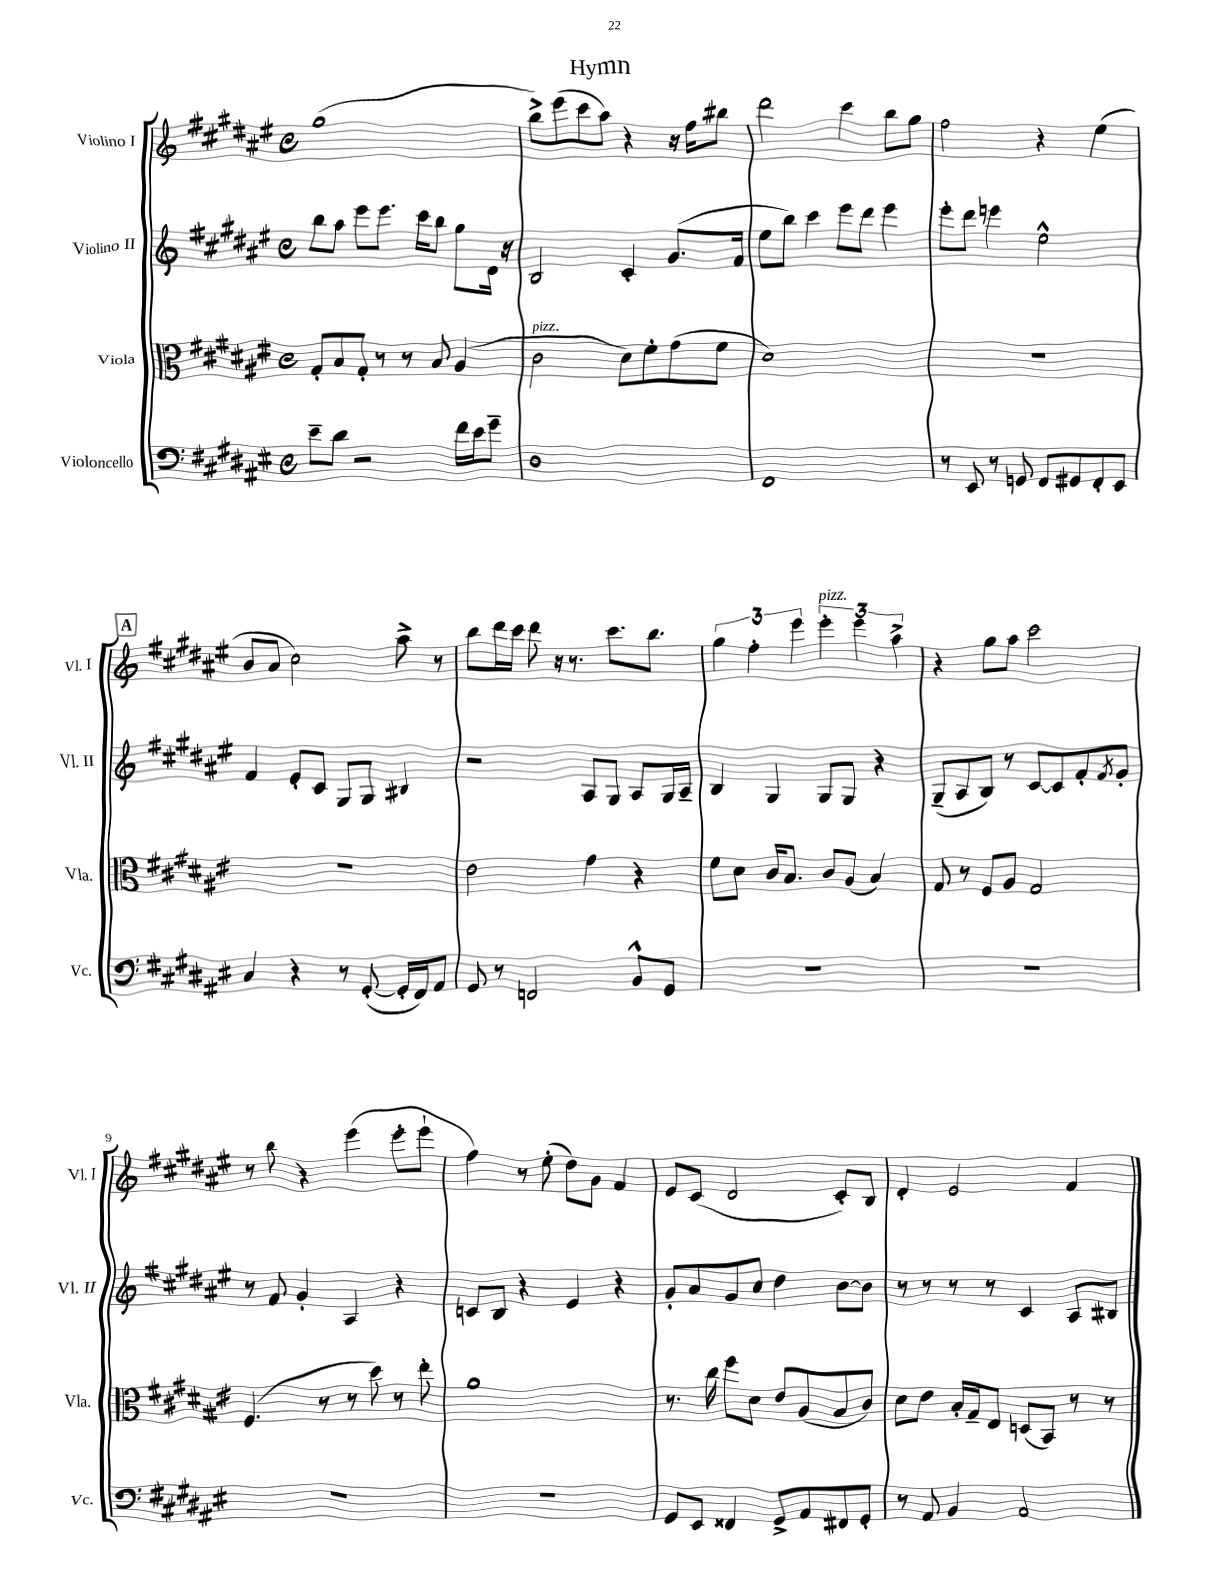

**kern	**kern	**kern	**kern
*part4	*part3	*part2	*part1
*staff4	*staff3	*staff2	*staff1
*I"Violoncello	*I"Viola	*I"Violino II	*I"Violino I
*I'Vc.	*I'Vla.	*I'Vl. II	*I'Vl. I
*clefF4	*clefC3	*clefG2	*clefG2
*k[f#c#g#d#a#e#]	*k[f#c#g#d#a#e#]	*k[f#c#g#d#a#e#]	*k[f#c#g#d#a#e#]
*M4/4	*M4/4	*M4/4	*M4/4
*met(c)	*met(c)	*met(c)	*met(c)
=1	=1	=1	=1
8e#~\L	8G#'/L	8bb\L	(1gg#
8d#\J	8B/	8aa#\J	.
2r	8G#'/J	8eee#\L	.
.	8r	8.eee#\J	.
.	8r	.	.
.	.	16ccc#\KL	.
.	8B/	8bb\J	.
16f#\LL	(4A#/	8gg#\L	.
16e#\J	.	.	.
8g#~\J	.	16d#\Jk	.
.	.	16r	.
=2	=2	=2	=2
!	!LO:TX:a:i:t=pizz.	!	!
1D#	2c#\	2B/	8bb^\L)
.	.	.	(8eee#\
.	.	.	8ccc#\
.	.	.	8aa#\J)
.	8d#\L)	4c#'/	4r
.	8f#'\	.	.
.	(8g#\	(8.g#/L	16r
.	.	.	16ff#\KL
.	8f#\J	.	8bb#X\J
.	.	16f#/Jk	.
=3	=3	=3	=3
1FF#	1d#)	8ee#\L	2ddd#\
.	.	8bb\J)	.
.	.	4ccc#\	.
.	.	8eee#\L	4ccc#\
.	.	8ddd#\J	.
.	.	4eee#\	8bb\L
.	.	.	8gg#\J
=4	=4	=4	=4
8r	1r	8eee#'\L	2ff#\
8EE#/	.	8ddd#\J	.
8r	.	4eeen\	.
8GGn/	.	.	.
8FF#/L	.	2ee#^^\	4r
8GG#X/	.	.	.
8FF#'/	.	.	(4ee#\
8EE#/J	.	.	.
!!LO:LB:g=z
!!LO:REH:place=s1:t=A
=5	=5	=5	=5
4C#/	1r	4f#/	8b/L
.	.	.	8a#/J
4r	.	8e#'/L	2cc#\)
.	.	8c#/J	.
8r	.	8G#/L	.
([8GG#'/	.	8G#/J	.
16GG#'/LL]	.	4B#X/	8aa#^\
16FF#/J)	.	.	.
8AA#/J	.	.	8r
=6	=6	=6	=6
8GG#/	2e#\	2r	8bb\L
8r	.	.	16ddd#\L
.	.	.	16ccc#\JJ
2FFn/	.	.	8ddd#\
.	.	.	16r
.	.	.	8.r
.	4g#\	8A#/L	.
.	.	8G#/J	8.ccc#\L
8BB^^/L	4r	8A#/L	.
.	.	.	8.bb\J
8GG#/J	.	16G#/L	.
.	.	16A#~/JJ	.
=7	=7	=7	=7
1r	8f#\L	4B/	6gg#\
.	8d#\J	.	.
.	.	.	6ff#'\
.	16c#/KL	4G#/	.
.	8.B/J	.	.
.	.	.	6eee#\
!	!	!	!LO:TX:a:i:t=pizz.
.	8c#/L	8G#/L	6eee#'\
.	(8A#/J	8G#/J	.
.	.	.	6eee#\
.	4B/)	4r	.
.	.	.	6aa#^\
=8	=8	=8	=8
1r	8G#/	(8G#~/L	4r
.	8r	8A#/	.
.	8F#/L	8B/J)	8gg#\L
.	8A#/J	8r	8aa#\J
.	2G#/	[8c#/L	2ccc#\
.	.	8c#/]	.
.	.	8f#'/	.
.	.	8qf#/	.
.	.	8g#'/J	.
!!LO:LB:g=z
=9	=9	=9	=9
1r	(4.F#/	8r	8r
.	.	8f#/	8bb\
.	.	4g#'/	4r
.	8r	.	.
.	8r	4A#/	(4eee#\
.	8dd#\)	.	.
.	8r	4r	8eee#'\L
.	8ee#'\	.	8eee#`\J
=10	=10	=10	=10
1r	1a#	8cn/L	4ff#\)
.	.	8B/J	.
.	.	4r	8r
.	.	.	(8ee#'\
.	.	4e#/	8dd#\L)
.	.	.	8g#\J
.	.	4r	4f#/
=11	=11	=11	=11
8GG#/L	8.r	8g#'/L	8e#/L
8EE#/J	.	8a#/	(8c#/J
.	16cc#\	.	.
4FF##X/	8ff#\L	8g#/	2d#/
.	8d#\J	8cc#/J	.
8GG#^/L	8e#/L	4dd#\	.
8AA#/	(8A#/	.	.
8FF#X/	8B/	[8b\L	8c#'/L)
8GG#'/J	8c#/J)	8b\J]	8B/J
=12	=12	=12	=12
8r	8d#\L	8r	4d#'/
8AA#/	8e#\J	8r	.
4BB/	16B'/LL	8r	2e#/
.	16G#~/J	.	.
.	8E#/J	8r	.
2AA#/	(8Dn/L	4c#/	.
.	8BB/J)	.	.
.	8r	8A#/L	4f#/
.	8r	8B#X/J	.
==	==	==	==
*-	*-	*-	*-
